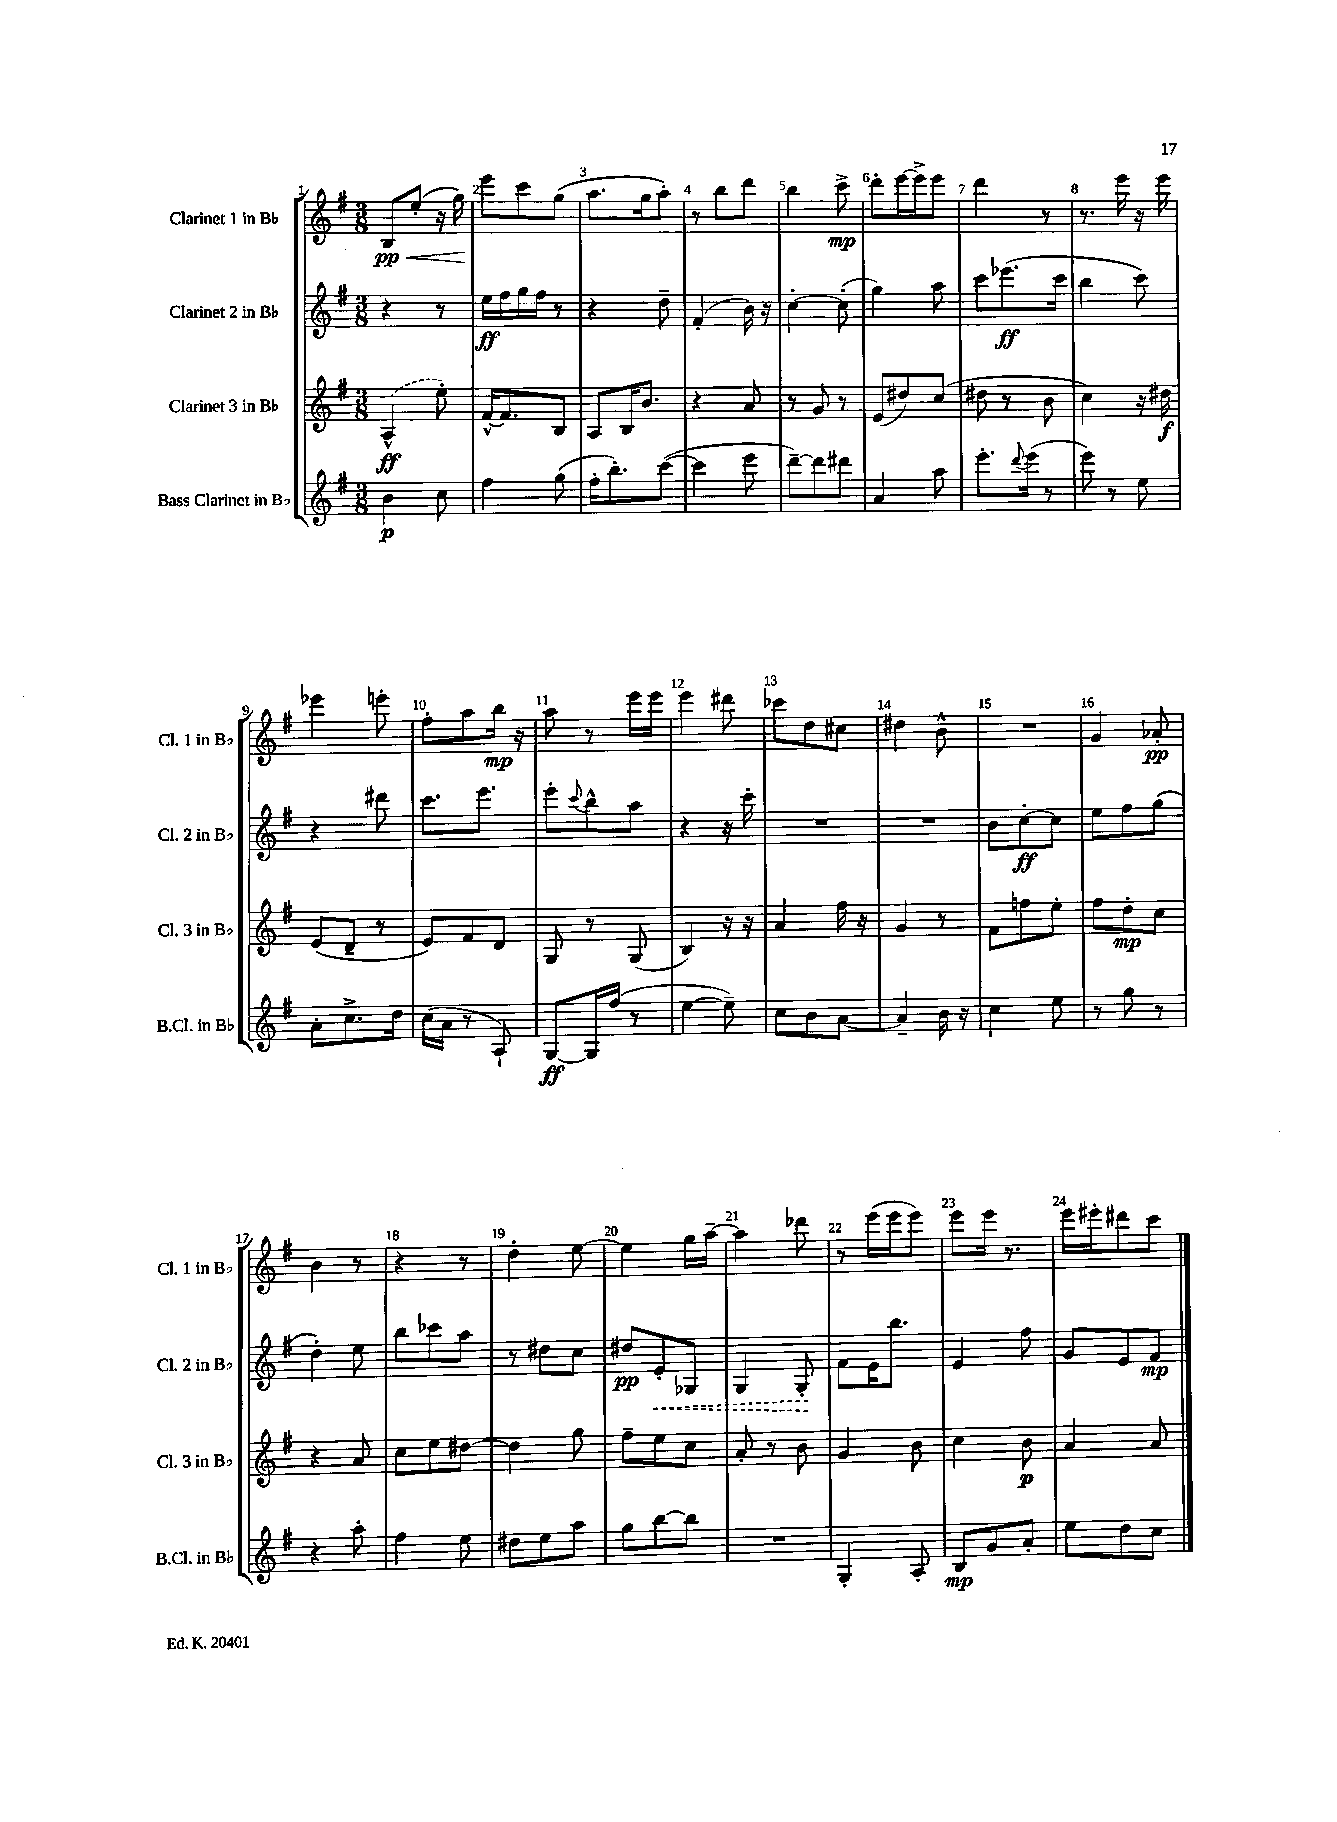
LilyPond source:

<<
\new StaffGroup <<
\new Staff = "s0" \with { instrumentName = "Clarinet 1 in Bb" shortInstrumentName = "Cl. 1 in Bb" } {
    \clef treble \key g \major \numericTimeSignature \time 3/8
    b8\pp\< e''8-.( r16 g''16\!) |
    e'''8 c'''8 g''8( |
    a''8. g''16 a''8-.) |
    r8 b''8 d'''8 |
    b''4 c'''8->\mp |
    d'''8-. e'''16~ e'''16-> e'''8 |
    d'''4 r8 |
    r8. e'''16 r16 e'''16 |
    ees'''4 e'''8-. |
    fis''8-. a''8 b''16\mp r16 |
    a''8 r8 e'''16 e'''16 |
    e'''4 dis'''8 |
    ces'''8 d''8 cis''8 |
    dis''4 b'8-^ |
    R4. |
    g'4 aes'8-.\pp |
    b'4 r8 |
    r4 r8 |
    d''4-. e''8~ |
    e''4 g''16 a''16~-- |
    a''4 des'''8 |
    r8 e'''16( e'''16 e'''8) |
    e'''8 e'''16 r8. |
    e'''16 eis'''16-. dis'''8 c'''8 \bar "|." |
}
\new Staff = "s1" \with { instrumentName = "Clarinet 2 in Bb" shortInstrumentName = "Cl. 2 in Bb" } {
    \clef treble \key g \major \numericTimeSignature \time 3/8
    r4 r8 |
    e''16\ff fis''16 g''16 fis''16 r8 |
    r4 d''8-- |
    fis'4-.( b'16) r16 |
    c''4~-. c''8-.( |
    g''4) a''8 |
    c'''8 ees'''8.\ff( c'''16 |
    b''4 c'''8) |
    r4 dis'''8 |
    c'''8. e'''8. |
    e'''8-. \appoggiatura { c'''8 } b''8-^ a''8 |
    r4 r16 c'''16-. |
    R4. |
    R4. |
    b'8 c''8~-.\ff c''8 |
    e''8 fis''8 g''8( |
    d''4-.) e''8 |
    b''8 ces'''8 a''8 |
    r8 dis''8 c''8 |
    dis''8\pp \once \override Hairpin.style = #'dashed-line e'8-.\< ges8 |
    g4 g8-.\! |
    fis'8 e'16 b''8. |
    e'4 fis''8 |
    g'8 e'8 fis'8\mp \bar "|." |
}
\new Staff = "s2" \with { instrumentName = "Clarinet 3 in Bb" shortInstrumentName = "Cl. 3 in Bb" } {
    \clef treble \key g \major \numericTimeSignature \time 3/8
    \once \slurDashed a4-^\ff( e''8-.) |
    fis'16~-^ fis'8. b8 |
    a8 b16 b'8. |
    r4 a'8 |
    r8 g'8 r8 |
    e'8( dis''8) c''8( |
    dis''8 r8 b'8 |
    c''4) r16 dis''16\f |
    e'8( d'8-- r8 |
    e'8) fis'8 d'8 |
    g8 r8 g8( |
    b4) r16 r16 |
    a'4 fis''16 r16 |
    g'4 r8 |
    fis'8 f''8 e''8-. |
    fis''8 d''8-.\mp c''8 |
    r4 a'8 |
    c''8 e''8 dis''8~ |
    dis''4 g''8 |
    fis''8-- e''8 c''8 |
    a'8-. r8 b'8 |
    g'4 b'8 |
    c''4 b'8\p |
    a'4 a'8 \bar "|." |
}
\new Staff = "s3" \with { instrumentName = "Bass Clarinet in Bb" shortInstrumentName = "B.Cl. in Bb" } {
    \clef treble \key g \major \numericTimeSignature \time 3/8
    b'4\p c''8 |
    fis''4 g''8( |
    fis''16-. b''8.-.) c'''8~( |
    c'''4 e'''8 |
    d'''8~--) d'''8 dis'''8 |
    a'4 a''8 |
    e'''8.-. \appoggiatura { d'''8 } e'''16( r8 |
    e'''8) r8 e''8 |
    a'8-. c''8.-> d''16 |
    c''16( a'16 r8 a8-!) |
    g8~\ff g16 fis''16( r8 |
    e''4~ e''8--) |
    c''8 b'8 a'8~ |
    a'4-- b'16 r16 |
    c''4 e''8 |
    r8 g''8 r8 |
    r4 a''8-. |
    fis''4 e''8 |
    dis''8 e''8 a''8 |
    g''8 b''8~ b''8 |
    R4. |
    g4-. a8-. |
    b8\mp g'8 a'8-. |
    e''8 d''8 c''8 \bar "|." |
}
>>
>>
\layout { \context { \Score \override BarNumber.break-visibility = ##(#f #t #t) barNumberVisibility = #all-bar-numbers-visible } }
